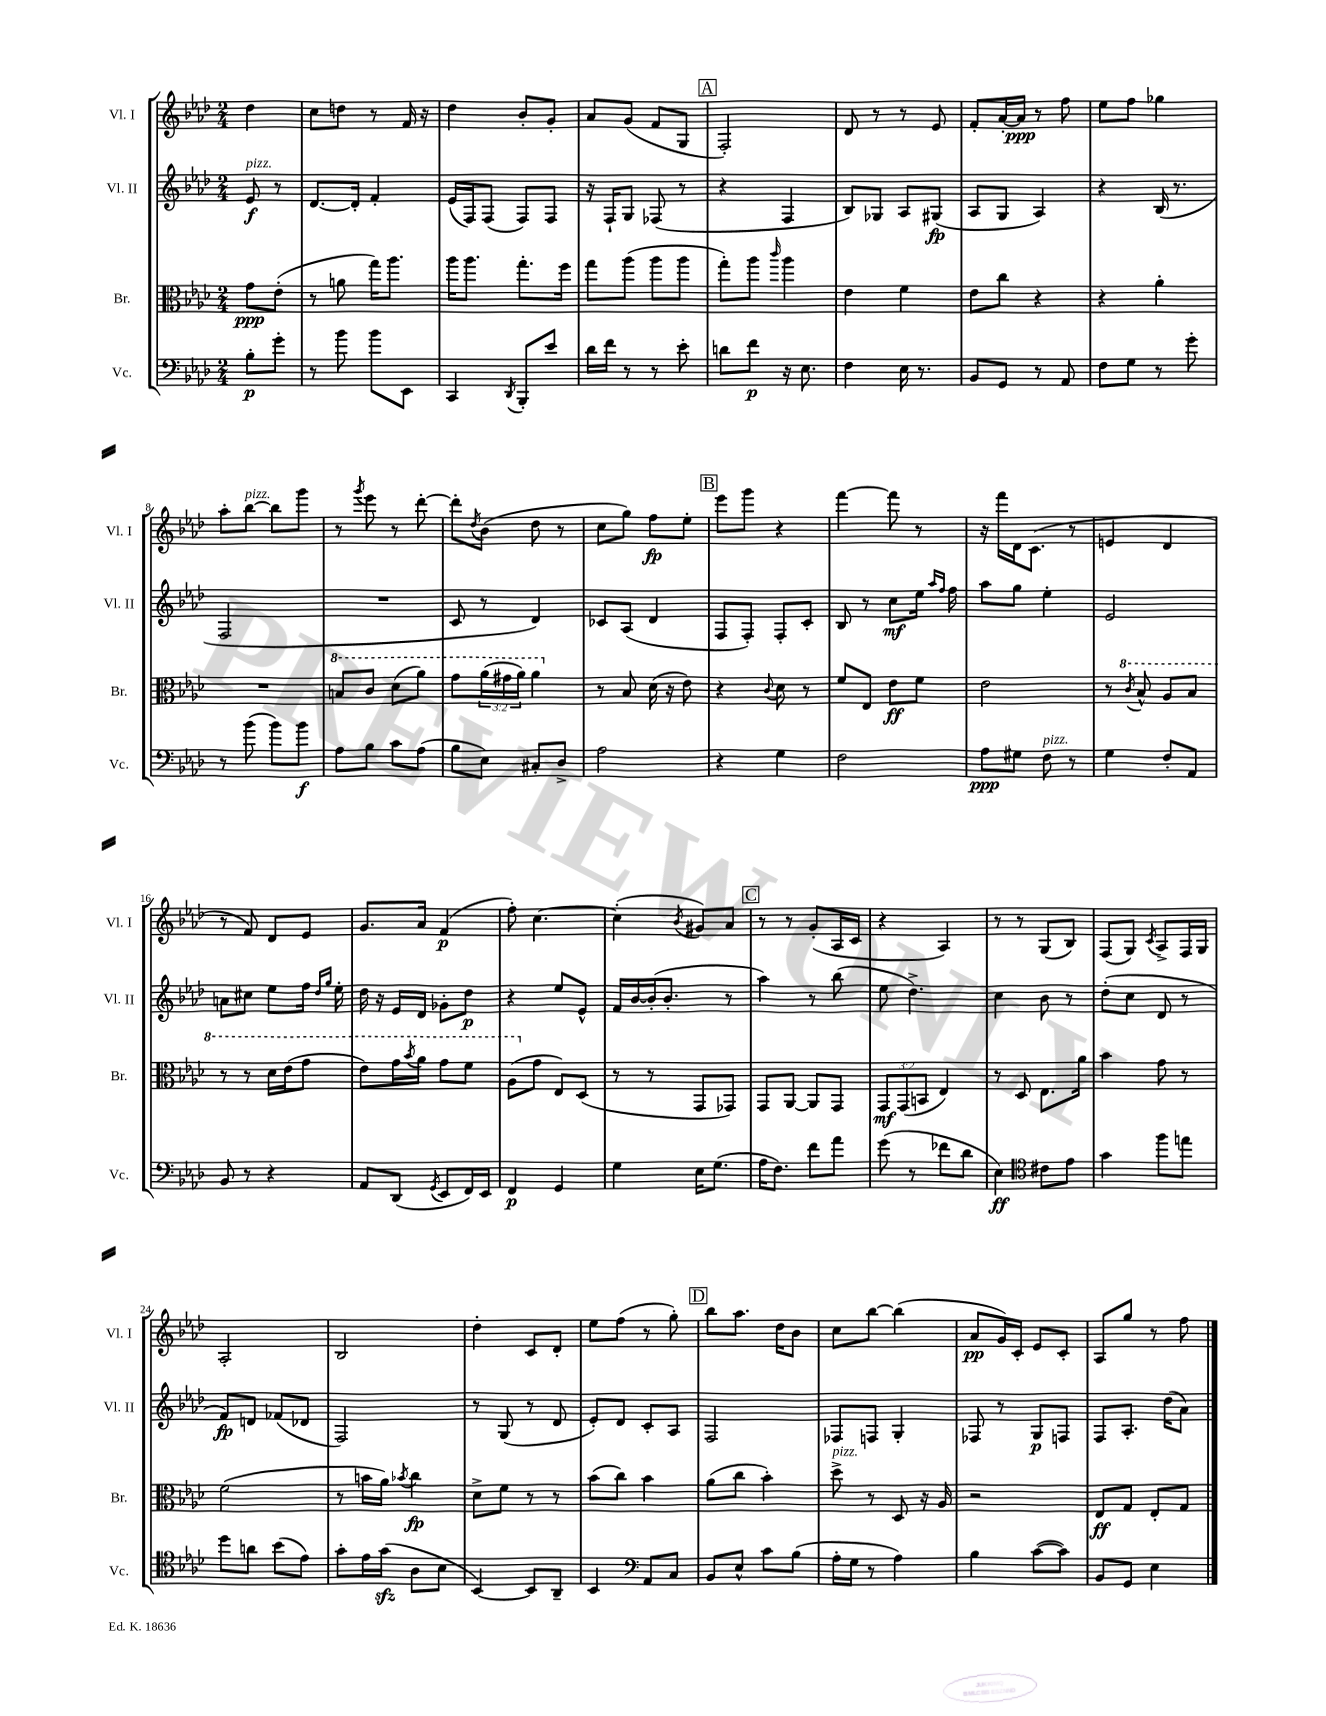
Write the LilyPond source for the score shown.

<<
\new StaffGroup <<
\new Staff = "s0" \with { instrumentName = "Vl. I" shortInstrumentName = "Vl. I" } {
    \clef treble \key aes \major \numericTimeSignature \time 2/4 \partial 4
    des''4 |
    c''8 d''8 r8 f'16 r16 |
    des''4 bes'8-. g'8-. |
    aes'8 g'8( f'8 g8 |
    \mark \markup { \box "A" } f2-.) |
    des'8 r8 r8 ees'8 |
    f'8-. aes'16~-. aes'16\ppp r8 f''8 |
    ees''8 f''8 ges''4 |
    aes''8-. bes''8~^\markup { \italic "pizz." } bes''8 g'''8 |
    r8 \acciaccatura { g'''8 } ees'''8 r8 des'''8~-. |
    des'''8-. \acciaccatura { des''8 } bes'8( des''8 r8 |
    c''8 g''8) f''8\fp ees''8-. |
    \mark \markup { \box "B" } ees'''8 g'''8 r4 |
    f'''4~ f'''8 r8 |
    r16 f'''16 des'16 c'8.( r8 |
    e'4 des'4 |
    r8 f'8) des'8 ees'8 |
    g'8. aes'16 f'4\p( |
    f''8-.) c''4.~ |
    c''4-.( \acciaccatura { bes'8 } gis'8) aes'8 |
    \mark \markup { \box "C" } r8 r8 g'8-.( aes16 c'16 |
    r4 aes4) |
    r8 r8 g8( bes8) |
    f8( g8) \acciaccatura { c'8 } aes8-> f16 g16 |
    aes2-. |
    bes2 |
    des''4-. c'8 des'8-. |
    ees''8 f''8( r8 g''8-.) |
    \mark \markup { \box "D" } bes''8 aes''8. des''16 bes'8 |
    c''8 bes''8~ bes''4( |
    aes'8\pp g'16) c'16-. ees'8 c'8-. |
    aes8 g''8 r8 f''8 \bar "|." |
}
\new Staff = "s1" \with { instrumentName = "Vl. II" shortInstrumentName = "Vl. II" } {
    \clef treble \key aes \major \numericTimeSignature \time 2/4 \partial 4
    ees'8\f^\markup { \italic "pizz." } r8 |
    des'8.~ des'16-. f'4-. |
    ees'16( f16) f8( f8) f8 |
    r16 f16-! g8 fes8( r8 |
    \mark \markup { \box "A" } r4 f4 |
    bes8) ges8 aes8 gis8\fp( |
    aes8 g8 aes4) |
    r4 bes16( r8. |
    f2 |
    R2 |
    c'8 r8 des'4) |
    ces'8 aes8( des'4 |
    \mark \markup { \box "B" } f8 f8-.) f8-. c'8-. |
    bes8 r8 c''8\mf ees''16 \grace { aes''16 f''16 } f''16 |
    aes''8 g''8 ees''4-. |
    ees'2 |
    a'8 cis''8 ees''8 f''16 \grace { des''16 g''16 } ees''16-. |
    des''16 r16 ees'16 des'16 ges'8-. des''8\p |
    r4 ees''8 ees'8-^ |
    f'16 bes'16~ bes'16-.( bes'8.-. r8 |
    \mark \markup { \box "C" } aes''4) r8 bes''8( |
    ees''8 des''4.->) |
    c''4 bes'8 r8 |
    des''8-.( c''8 des'8 r8 |
    f'8\fp) d'8 fes'8( des'8 |
    f2) |
    r8 g8( r8 des'8 |
    ees'8-.) des'8 c'8-. aes8 |
    \mark \markup { \box "D" } f2 |
    fes8 f8 g4-. |
    fes8 r8 g8\p f8 |
    f8 aes8.-. des''16( aes'8) \bar "|." |
}
\new Staff = "s2" \with { instrumentName = "Br." shortInstrumentName = "Br." } {
    \clef alto \key aes \major \numericTimeSignature \time 2/4 \override Staff.TupletNumber.text = #tuplet-number::calc-fraction-text \partial 4
    g'8\ppp ees'8-.( |
    r8 a'8 g''16) aes''8. |
    aes''16 aes''8. g''8.-. f''16 |
    g''8 aes''8( aes''8 aes''8 |
    \mark \markup { \box "A" } g''8-.) aes''8 \grace { c'''16 } aes''4 |
    ees'4 f'4 |
    ees'8 c''8 r4 |
    r4 aes'4-. |
    R2 |
    \ottava #1 b'8 c''8 des''8( aes''8) |
    g''8 \tuplet 3/2 { aes''16( gis''16 aes''16) } aes''4 \ottava #0 |
    r8 bes8 des'16( r16 ees'8) |
    \mark \markup { \box "B" } r4 \appoggiatura { c'8 } des'8 r8 |
    f'8 ees8 ees'8\ff f'8 |
    ees'2 |
    r8 \ottava #1 \acciaccatura { c''8 } bes'8-^ aes'8 bes'8 |
    r8 r8 des''16 ees''16( g''8 |
    ees''8) g''16 \acciaccatura { bes''8 } aes''16 g''8 f''8 |
    aes'8( \ottava #0 g'8 ees8) des8( |
    r8 r8 g,8 ges,8) |
    \mark \markup { \box "C" } g,8 aes,8~ aes,8 g,8 |
    \tuplet 3/2 { g,8\mf g,8( b,8 } ees4) |
    r8 des8 ees8. aes'16 |
    bes'4 g'8 r8 |
    f'2( |
    r8 b'16 aes'16) \acciaccatura { bes'8 } c''4\fp |
    des'8-> f'8 r8 r8 |
    bes'8( c''8) bes'4 |
    \mark \markup { \box "D" } aes'8( c''8 bes'4-.) |
    des''8->^\markup { \italic "pizz." } r8 des8 r16 aes16 |
    r2 |
    ees8\ff g8 ees8-. g8 \bar "|." |
}
\new Staff = "s3" \with { instrumentName = "Vc." shortInstrumentName = "Vc." } {
    \clef bass \key aes \major \numericTimeSignature \time 2/4 \partial 4
    bes8-.\p g'8-. |
    r8 bes'8 bes'8 ees,8 |
    c,4 \acciaccatura { des,8 } bes,,8-. ees'8 |
    des'16 f'16 r8 r8 ees'8-. |
    \mark \markup { \box "A" } d'8 f'8\p r16 ees8. |
    f4 ees16 r8. |
    bes,8 g,8 r8 aes,8 |
    f8 g8 r8 g'8-. |
    r8 bes'8( bes'8) bes'8\f |
    aes8 bes8 c'8 aes8( |
    bes8 ees8) cis8-. des8-> |
    aes2 |
    \mark \markup { \box "B" } r4 g4 |
    f2 |
    aes8\ppp gis8 f8^\markup { \italic "pizz." } r8 |
    g4 f8-. aes,8 |
    bes,8 r8 r4 |
    aes,8 des,8( \acciaccatura { g,8 } ees,8 f,16) ees,16 |
    f,4\p g,4 |
    g4 ees16 g8.( |
    \mark \markup { \box "C" } aes16 f8.) f'8 aes'8 |
    g'8( r8 fes'8 des'8 |
    ees4\ff) \clef tenor cis'8 ees'8 |
    g'4 f''8 e''8 |
    des''8 a'8 bes'8( ees'8) |
    g'8-. ees'16 g'16\sfz( aes8 bes8 |
    bes,4~) bes,8 aes,8-- |
    bes,4 \clef bass aes,8 c8 |
    \mark \markup { \box "D" } bes,8 ees8-^ c'8 bes8( |
    aes16-. g16 r8 aes4) |
    bes4 c'8~( c'8) |
    bes,8 g,8 ees4 \bar "|." |
}
>>
>>
